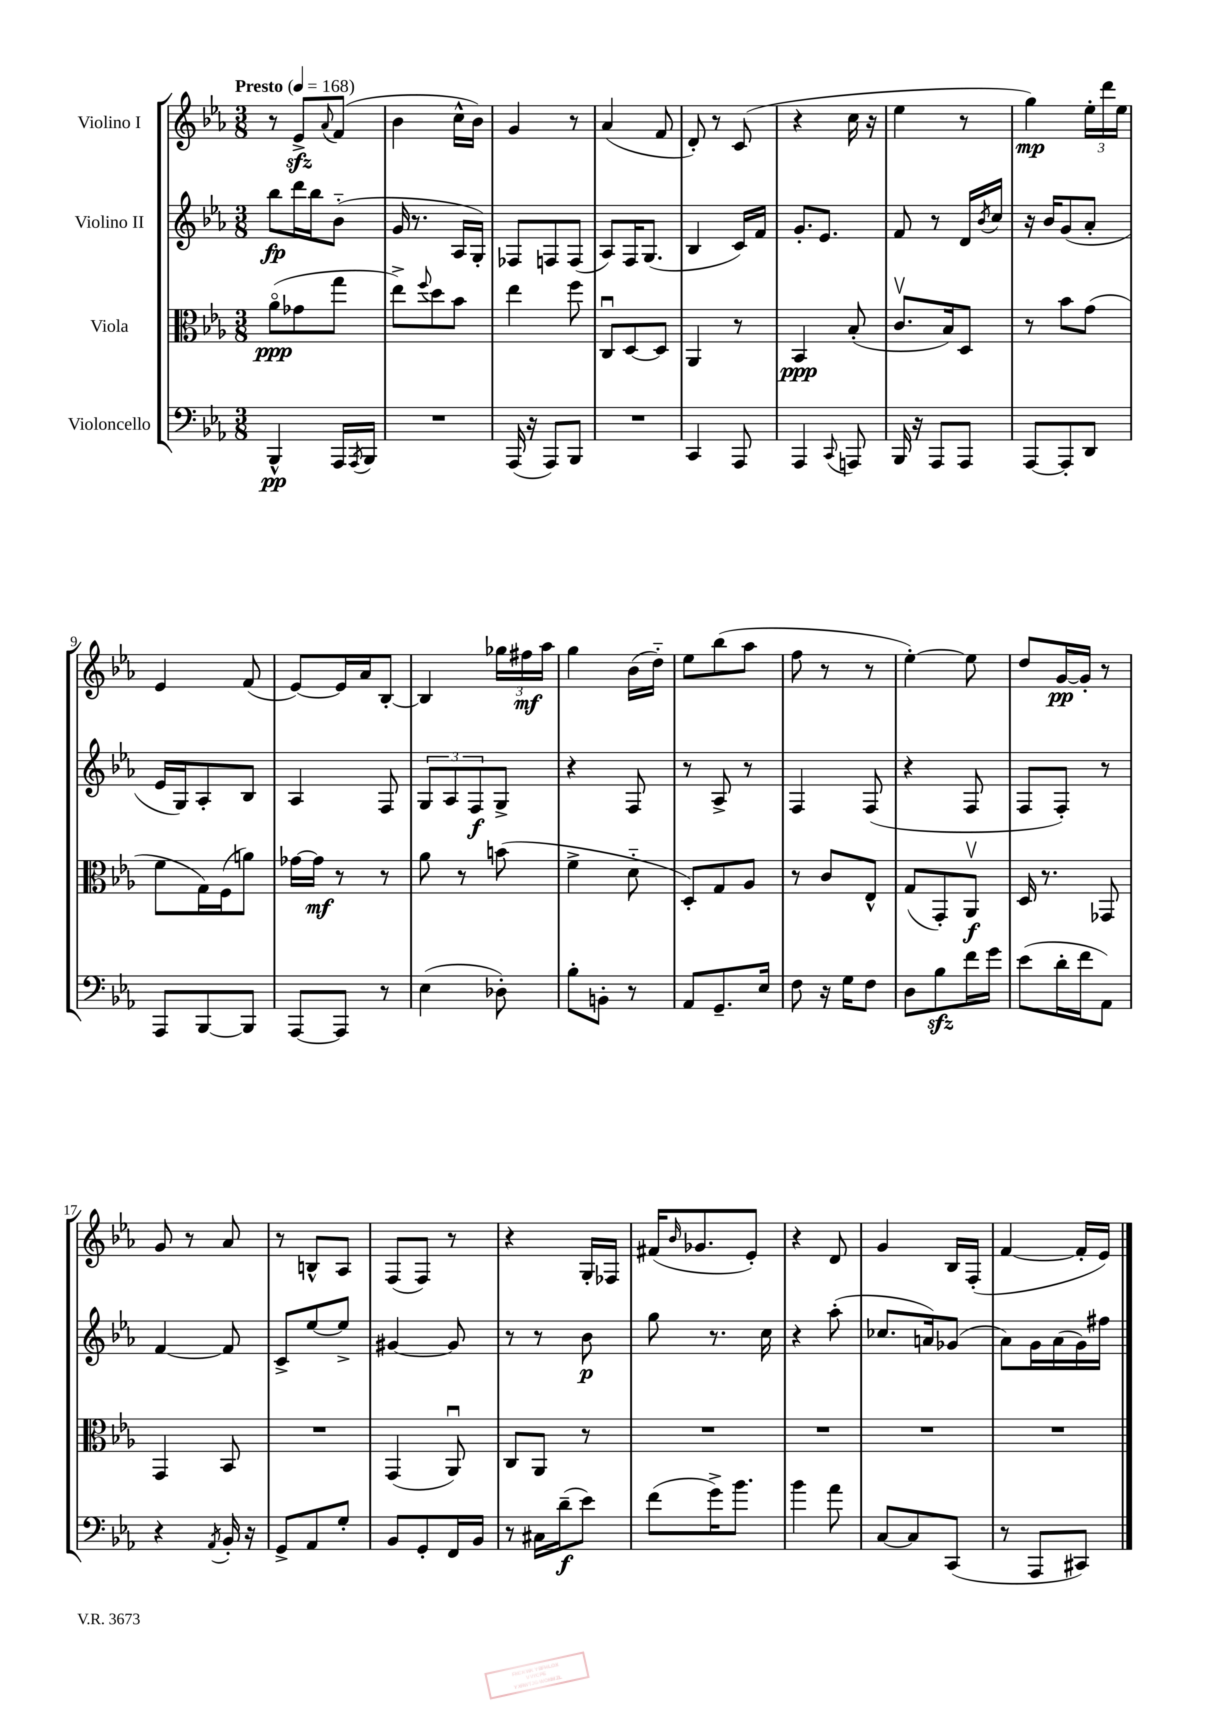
<<
\new StaffGroup <<
\new Staff = "s0" \with { instrumentName = "Violino I" } {
    \clef treble \key ees \major \numericTimeSignature \time 3/8 \tempo "Presto" 4 = 168
    r8 ees'8->\sfz \appoggiatura { aes'8 } f'8( |
    bes'4 c''16-^ bes'16) |
    g'4 r8 |
    aes'4( f'8 |
    d'8-.) r8 c'8( |
    r4 c''16 r16 |
    ees''4 r8 |
    g''4\mp) \tuplet 3/2 { ees''16-. d'''16 ees''16 } |
    ees'4 f'8( |
    ees'8~) ees'16 aes'16 bes8~-. |
    bes4 \tuplet 3/2 { ges''16 fis''16\mf aes''16 } |
    g''4 bes'16( d''16-_) |
    ees''8 bes''8( aes''8 |
    f''8 r8 r8 |
    ees''4~-.) ees''8 |
    d''8 g'16~\pp g'16-. r8 |
    g'8 r8 aes'8 |
    r8 b8-^ aes8 |
    f8( f8) r8 |
    r4 g16-. fes16 |
    fis'16( \grace { bes'16 } ges'8. ees'8-.) |
    r4 d'8 |
    g'4 bes16 f16-.( |
    f'4~ f'16-. ees'16) \bar "|." |
}
\new Staff = "s1" \with { instrumentName = "Violino II" } {
    \clef treble \key ees \major \numericTimeSignature \time 3/8
    bes''8\fp d'''16 bes''16 bes'8-_( |
    g'16 r8. aes16 g16-.) |
    fes8 f8 f8( |
    aes8) f16 g8.( |
    bes4 c'16) f'16 |
    g'8.-. ees'8. |
    f'8 r8 d'16 \acciaccatura { bes'8 } c''16 |
    r16 bes'16 g'8( aes'8-. |
    ees'16 g16) aes8-. bes8 |
    aes4 f8 |
    \tuplet 3/2 { g8 aes8 f8\f } g8-> |
    r4 f8 |
    r8 aes8-> r8 |
    f4 f8( |
    r4 f8 |
    f8 f8-.) r8 |
    f'4~ f'8 |
    c'8-> ees''8~ ees''8-> |
    gis'4~ gis'8 |
    r8 r8 bes'8\p |
    g''8 r8. c''16 |
    r4 aes''8-.( |
    ces''8. a'16) ges'8( |
    aes'8) g'16 aes'16( g'16) fis''16 \bar "|." |
}
\new Staff = "s2" \with { instrumentName = "Viola" } {
    \clef alto \key ees \major \numericTimeSignature \time 3/8
    aes'8\flageolet\ppp( ges'8 g''8 |
    ees''8->) \appoggiatura { f''8 } d''8 bes'8 |
    ees''4 f''8 |
    c8\downbow d8~ d8 |
    aes,4 r8 |
    bes,4\ppp bes8-.( |
    c'8.\upbow bes16) d8 |
    r8 bes'8 g'8( |
    f'8 g16) f16( a'8) |
    ges'16~ ges'16\mf r8 r8 |
    aes'8 r8 b'8( |
    f'4-> d'8-_ |
    d8-.) g8 aes8 |
    r8 c'8 ees8-^ |
    g8( g,8-.) aes,8\upbow\f |
    d16 r8. ges,8 |
    g,4 bes,8 |
    R4. |
    g,4( aes,8\downbow) |
    c8 aes,8 r8 |
    R4. |
    R4. |
    R4. |
    R4. \bar "|." |
}
\new Staff = "s3" \with { instrumentName = "Violoncello" } {
    \clef bass \key ees \major \numericTimeSignature \time 3/8
    bes,,4-^\pp aes,,16 \acciaccatura { aes,,8 } bes,,16 |
    R4. |
    aes,,16( r16 aes,,8) bes,,8 |
    R4. |
    c,4 aes,,8 |
    aes,,4 \appoggiatura { c,8 } a,,8 |
    bes,,16 r16 aes,,8 aes,,8 |
    aes,,8~ aes,,8-. d,8 |
    aes,,8 bes,,8~ bes,,8 |
    aes,,8~ aes,,8 r8 |
    ees4( des8-.) |
    bes8-. b,8-. r8 |
    aes,8 g,8.-- ees16 |
    f8 r16 g16 f8 |
    d8 bes8\sfz f'16 g'16 |
    ees'8( d'16-. f'16 aes,8) |
    r4 \acciaccatura { aes,8 } bes,16-. r16 |
    g,8-> aes,8 g8-. |
    bes,8 g,8-. f,16 bes,16 |
    r8 cis16 d'16--\f( ees'8) |
    f'8( g'16->) bes'8. |
    bes'4 aes'8 |
    c8~ c8 c,8( |
    r8 aes,,8 cis,8) \bar "|." |
}
>>
>>
